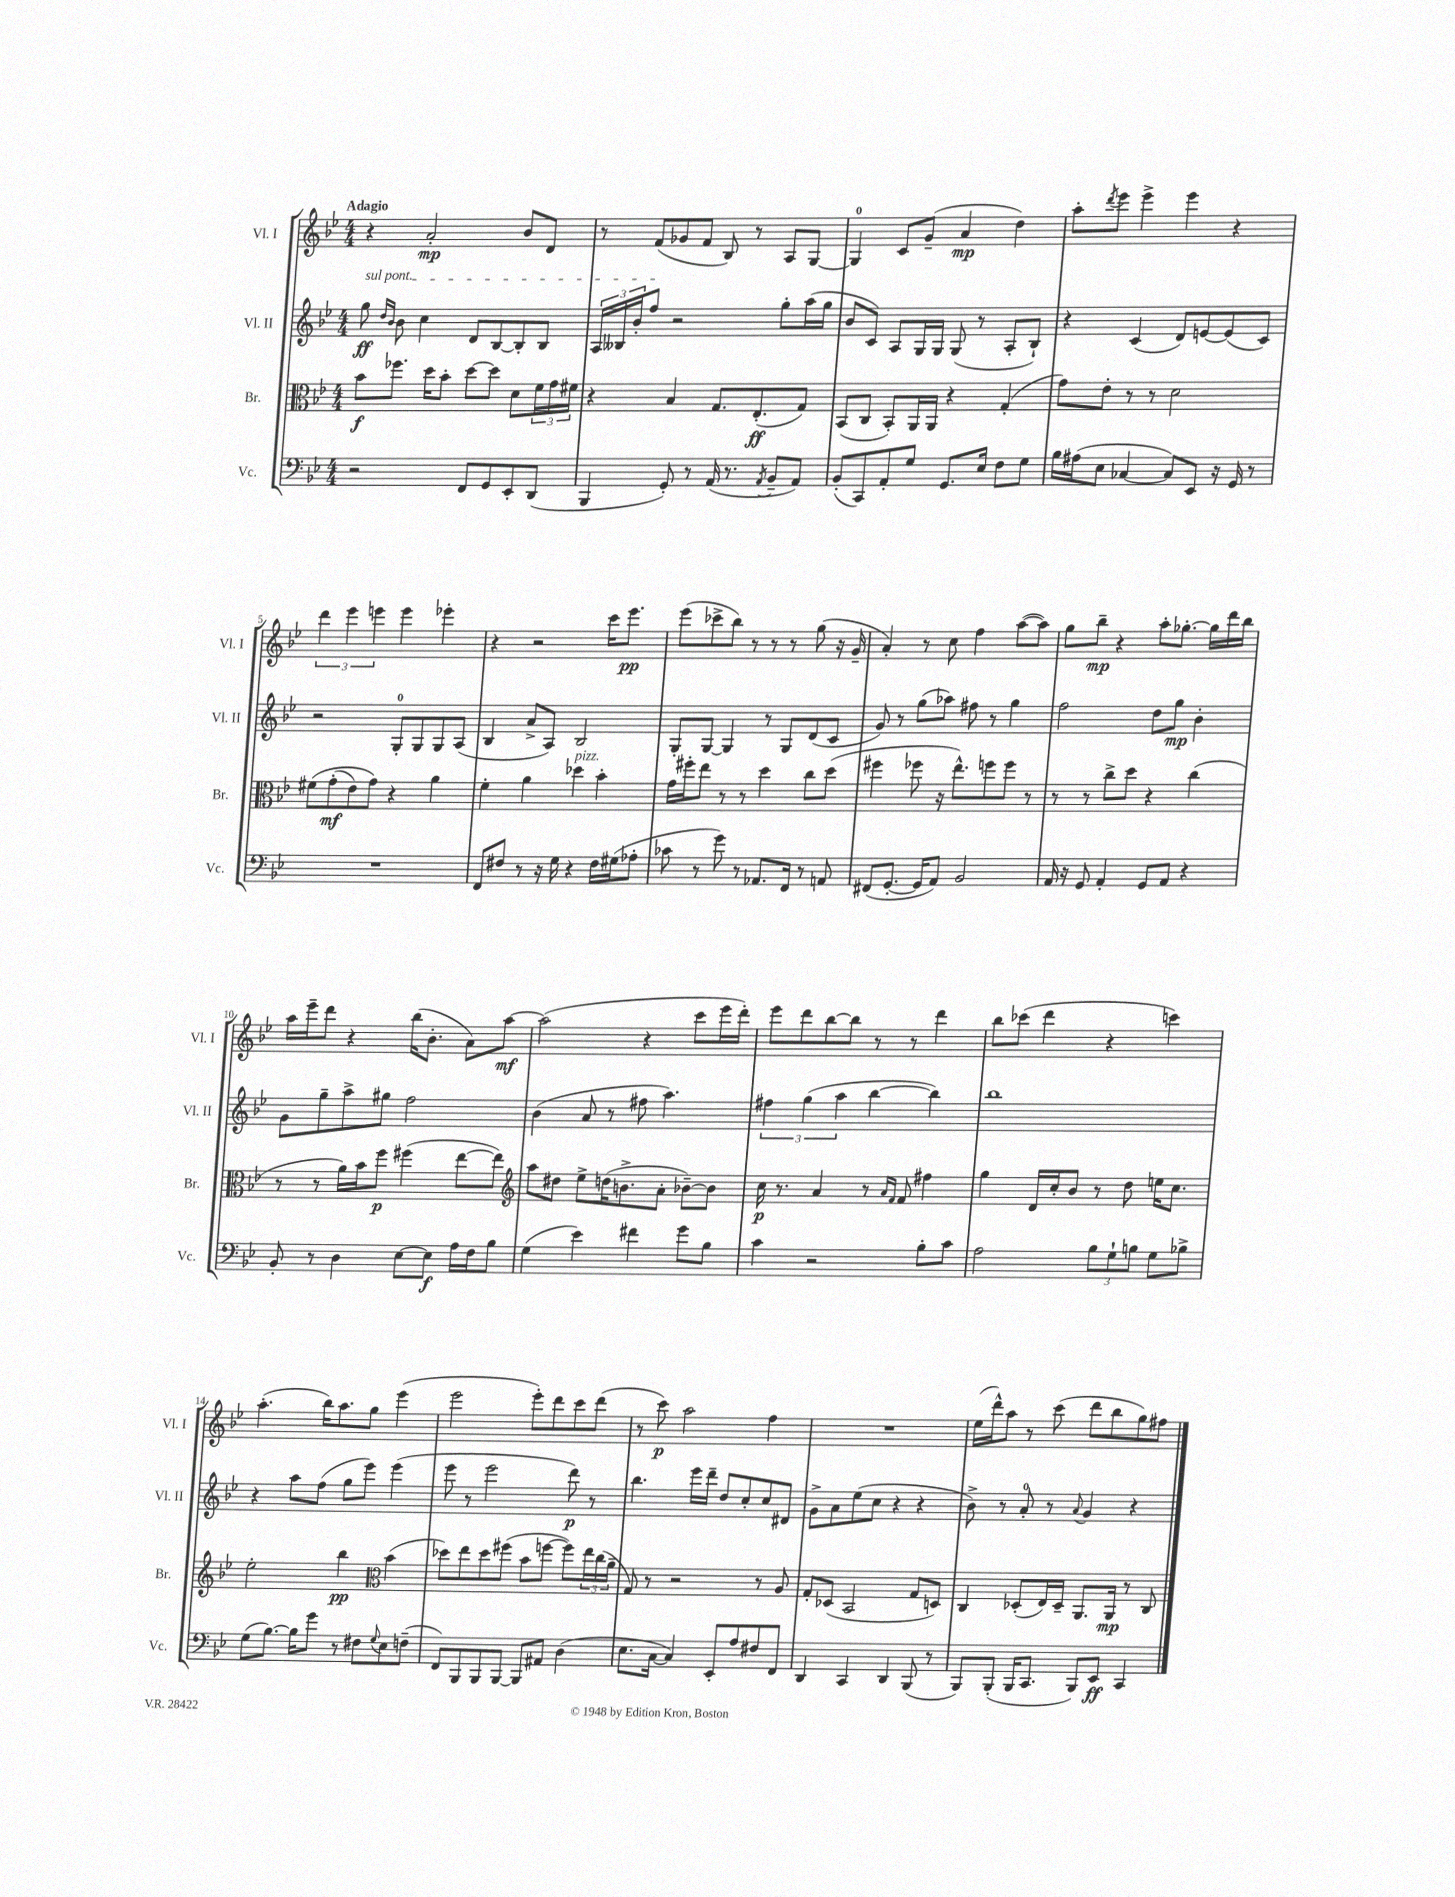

**kern	**dynam	**kern	**dynam	**kern	**dynam	**kern	**dynam
*part4	*part4	*part3	*part3	*part2	*part2	*part1	*part1
*staff4	*staff4	*staff3	*staff3	*staff2	*staff2	*staff1	*staff1
*I"Vc.	*	*I"Br.	*	*I"Vl. II	*	*I"Vl. I	*
*I'Vc.	*	*I'Br.	*	*I'Vl. II	*	*I'Vl. I	*
*clefF4	*	*clefC3	*	*clefG2	*	*clefG2	*
*k[b-e-]	*	*k[b-e-]	*	*k[b-e-]	*	*k[b-e-]	*
*M4/4	*	*M4/4	*	*M4/4	*	*M4/4	*
=1	=1	=1	=1	=1	=1	=1	=1
!	!	!	!	!	!	!LO:TX:a:B:t=Adagio	!
!	!	!	!	!LO:TX:a:i:t=sul pont.	!	!	!
2r	.	8b-\L	f	8gg\	ff	4r	.
.	.	.	.	16qqdd/LL	.	.	.
.	.	.	.	16qqb-/JJ	.	.	.
.	.	8.ff-X\J	.	8b-\	.	.	.
.	.	.	.	4cc\	.	2a'/	mp
.	.	16dd\KL	.	.	.	.	.
.	.	8b-'\J	.	.	.	.	.
8FF/L	.	[8dd\L	.	8d/L	.	.	.
8GG/	.	8dd\J]	.	[8B-/	.	.	.
8EE-'/	.	8d\L	.	8B-'/]	.	8b-/L	.
(8DD/J	.	24f\L	.	8B-/J	.	8d/J	.
.	.	24g\	.	.	.	.	.
.	.	24f#X\JJ	.	.	.	.	.
=2	=2	=2	=2	=2	=2	=2	=2
4BBB-/	.	4r	.	24A/LL	.	8r	.
.	.	.	.	24B--X/	.	.	.
.	.	.	.	24b-'/J	.	.	.
.	.	.	.	8ff/J	.	(8f/L	.
8GG'/)	.	4B-/	.	2r	.	8g-X/	.
8r	.	.	.	.	.	8f/J	.
(16AA/	.	8.G/L	.	.	.	8B-/)	.
8.r	.	.	.	.	.	.	.
.	.	.	.	.	.	8r	.
.	.	(8.E-'/	ff	.	.	.	.
8qAA/	.	.	.	.	.	.	.
8BB-~/L	.	.	.	8gg'\L	.	8A/L	.
8AA/J)	.	8G/J)	.	(16aa\L	.	[8G/J	.
.	.	.	.	16gg\JJ	.	.	.
=3	=3	=3	=3	=3	=3	=3	=3
(8BB-'/L	.	(8BB-/L	.	8b-/L	.	4G/]	.
8CC/)	.	8C/J	.	8c/J)	.	.	.
8AA'/	.	8BB-'/L)	.	8A/L	.	8c/L	.
8G/J	.	16AA/L	.	16G/L	.	(8g~/J	.
.	.	16AA/JJ	.	16G/JJ	.	.	.
8.GG/L	.	4r	.	(8G/	.	4a/	mp
.	.	.	.	8r	.	.	.
16E-/Jk	.	.	.	.	.	.	.
8F\L	.	(4G'/	.	8A'/L	.	4dd\)	.
8G\J	.	.	.	8B-`/J)	.	.	.
=4	=4	=4	=4	=4	=4	=4	=4
16B-\LL	.	8g\L)	.	4r	.	8aa'\L	.
(16A#X\J	.	.	.	.	.	.	.
.	.	.	.	.	.	8qddd/	.
8E-\J	.	8e-'\J	.	.	.	8eee-\J	.
[4C-X/	.	8r	.	(4c/	.	4eee-^\	.
.	.	8r	.	.	.	.	.
8C-/L])	.	2d\	.	8d/L)	.	4eee-\	.
8EE-/J	.	.	.	[8en/	.	.	.
16r	.	.	.	(8e/]	.	4r	.
16GG/	.	.	.	.	.	.	.
8r	.	.	.	8c/J)	.	.	.
!!LO:LB:g=z
=5	=5	=5	=5	=5	=5	=5	=5
1r	.	(8f#X\L	.	2r	.	6ddd\	.
.	.	(8g'\	mf	.	.	.	.
.	.	.	.	.	.	6eee-\	.
.	.	8e-\)	.	.	.	.	.
.	.	.	.	.	.	6eeen\	.
.	.	8g\J)	.	.	.	.	.
.	.	4r	.	8G'/L	.	4eee\	.
.	.	.	.	8G/	.	.	.
.	.	4a\	.	8G/	.	4eee-X'\	.
.	.	.	.	(8A/J	.	.	.
=6	=6	=6	=6	=6	=6	=6	=6
8FF/L	.	4f'\	.	4B-/	.	4r	.
8F#X/J	.	.	.	.	.	.	.
8r	.	4a\	.	8a^/L	.	2r	.
16r	.	.	.	8A/J)	.	.	.
16G\	.	.	.	.	.	.	.
!	!	!LO:TX:a:i:t=pizz.	!	!	!	!	!
4r	.	4dd-X\	.	2B-/	.	.	.
16F#\LL	.	4b-'\	.	.	.	16ccc\KL	.
(16G#X\J	.	.	.	.	.	8.eee-\J	pp
8A-X'\J	.	.	.	.	.	.	.
=7	=7	=7	=7	=7	=7	=7	=7
8c-X\	.	16g\LL	.	8G'/L	.	(8eee-\L	.
.	.	16ff#X'\J	.	.	.	.	.
8r	.	8ee-\J	.	[8G/J	.	8ccc-X^\	.
8g\)	.	8r	.	4G/]	.	8bb-\J)	.
8r	.	8r	.	.	.	8r	.
8.AA-X/L	.	4dd\	.	8r	.	8r	.
.	.	.	.	8G/L	.	8r	.
16FF/Jk	.	.	.	.	.	.	.
8r	.	8cc\L	.	(8d/	.	(8gg\	.
8AAn/	.	(8dd\J	.	8c/J	.	16r	.
.	.	.	.	.	.	16g~/	.
=8	=8	=8	=8	=8	=8	=8	=8
(8FF#X/L	.	4ff#X\	.	8g/)	.	4a'/)	.
[8.GG'/J	.	.	.	8r	.	.	.
.	.	8ff-X\	.	(8gg\L	.	8r	.
16GG/KL]	.	.	.	.	.	.	.
8AA/J)	.	16r	.	8aa-X\J)	.	8cc\	.
.	.	8.ee-^^\L)	.	.	.	.	.
2BB-/	.	.	.	8ff#X\	.	4ff\	.
.	.	8ffn\	.	8r	.	.	.
.	.	8ff\J	.	4gg\	.	([8aa\L	.
.	.	8r	.	.	.	8aa\J])	.
=9	=9	=9	=9	=9	=9	=9	=9
16AA/	.	8r	.	2ff\	.	8gg\L	.
16r	.	.	.	.	.	.	.
8GG/	.	8r	.	.	.	8bb-~\J	mp
4AA'/	.	8cc^\L	.	.	.	4r	.
.	.	8dd\J	.	.	.	.	.
8GG/L	.	4r	.	8dd\L	.	8aa'\L	.
8AA/J	.	.	.	8gg\J	mp	[8.gg-X'\J	.
4r	.	(4cc\	.	4b-'\	.	.	.
.	.	.	.	.	.	16gg-\LL]	.
.	.	.	.	.	.	16ddd\	.
.	.	.	.	.	.	16bb-\JJ	.
!!LO:LB:g=z
=10	=10	=10	=10	=10	=10	=10	=10
8BB-'/	.	8r	.	8g\L	.	16aa\LL	.
.	.	.	.	.	.	16eee-~\J	.
8r	.	8r	.	8gg~\	.	8ddd\J	.
4D\	.	16a\LL)	.	8aa^\	.	4r	.
.	.	16b-\J	.	.	.	.	.
.	.	8ff\J	p	8gg#X\J	.	.	.
[8E-\L	.	(4ff#X\	.	2ff\	.	(16bb-\KL	.
.	.	.	.	.	.	8.b-'\J	.
8E-\J]	f	.	.	.	.	.	.
16A\LL	.	[8ee-\L	.	.	.	8a\L)	.
16F\J	.	.	.	.	.	.	.
8B-\J	.	8ee-\J])	.	.	.	[8aa\J	mf
=11	=11	=11	=11	=11	=11	=11	=11
*	*	*clefG2	*	*	*	*	*
(4G\	.	8aa\L	.	(4b-\	.	(2aa\]	.
.	.	8dd#X\J	.	.	.	.	.
4e-\)	.	8ee-^\L	.	8a/	.	.	.
.	.	(16ddn\K	.	8r	.	.	.
.	.	8.bn^\	.	.	.	.	.
4f#X\	.	.	.	8ff#X\	.	4r	.
.	.	8a'\J	.	4.aa\)	.	.	.
8g\L	.	[8b-X~\L)	.	.	.	8ccc\L	.
8B-\J	.	8b-\J]	.	.	.	16eee-\L	.
.	.	.	.	.	.	16ddd'\JJ)	.
=12	=12	=12	=12	=12	=12	=12	=12
4c\	.	16cc\	p	6ff#X\	.	8eee-\L	.
.	.	8.r	.	.	.	.	.
.	.	.	.	.	.	8ddd\	.
.	.	.	.	(6gg\	.	.	.
2r	.	4a/	.	.	.	[8bb-\	.
.	.	.	.	6aa\	.	.	.
.	.	.	.	.	.	8bb-\J]	.
.	.	8r	.	[4bb-\	.	8r	.
.	.	16qqa/LL	.	.	.	.	.
.	.	16qqf/JJ	.	.	.	.	.
.	.	8f/	.	.	.	8r	.
8B-'\L	.	4ff#X\	.	4bb-\])	.	4ddd\	.
8c\J	.	.	.	.	.	.	.
=13	=13	=13	=13	=13	=13	=13	=13
2A\	.	4gg\	.	1bb-	.	8bb-\L	.
.	.	.	.	.	.	(8ccc-X\J	.
.	.	16d/LL	.	.	.	4ddd\	.
.	.	16cc'/J	.	.	.	.	.
.	.	8b-/J	.	.	.	.	.
12B-\L	.	8r	.	.	.	4r	.
12G`\	.	.	.	.	.	.	.
.	.	8dd\	.	.	.	.	.
12Bn\J	.	.	.	.	.	.	.
8G\L	.	16een\KL	.	.	.	4cccn\)	.
.	.	8.cc\J	.	.	.	.	.
8B-X^\J	.	.	.	.	.	.	.
!!LO:LB:g=z
=14	=14	=14	=14	=14	=14	=14	=14
(8G\L	.	2ee-'\	.	4r	.	(4.aa'\	.
[8.B-\J)	.	.	.	.	.	.	.
.	.	.	.	8aa\L	.	.	.
16B-\KL]	.	.	.	.	.	.	.
8g\J	.	.	.	(8ff\J	.	16bb-\KL)	.
.	.	.	.	.	.	8.aa\	.
8r	.	4bb-\	pp	8gg\L	.	.	.
8F#X\L	.	.	.	8eee-\J)	.	8gg\J	.
8qqG/	.	.	.	.	.	.	.
*	*	*clefC3	*	*	*	*	*
8E-\	.	(4b-\	.	(4eee-\	.	(4eee-\	.
(8Fn~\J	.	.	.	.	.	.	.
=15	=15	=15	=15	=15	=15	=15	=15
8FF/L)	.	8dd-X\L)	.	8eee-\	.	2eee-\	.
8BBB-/	.	8ee-\	.	8r	.	.	.
8BBB-/	.	8dd-\	.	2eee-\	.	.	.
[8BBB-/J	.	(8ff#X\J	.	.	.	.	.
8BBB-/L]	.	8b-\L	.	.	.	8eee-'\L)	.
8AA#X/J	.	[8ffn\J	.	.	.	8ddd\	.
(4D\	.	8ff\L])	.	8ddd\)	p	8ccc\	.
.	.	24ee-\L	.	8r	.	(8ddd\J	.
.	.	(24cc\	.	.	.	.	.
.	.	24a~\JJ	.	.	.	.	.
=16	=16	=16	=16	=16	=16	=16	=16
8.E-\L	.	8G/)	.	4.bb-\	.	8r	.
.	.	8r	.	.	.	8ccc\)	p
[16C\Jk	.	.	.	.	.	.	.
4C/])	.	2r	.	.	.	2aa\	.
.	.	.	.	16eee-\LL	.	.	.
.	.	.	.	16ddd~\JJ	.	.	.
8EE-'/L	.	.	.	8dd/L	.	.	.
8A/	.	.	.	8cc'/	.	.	.
8F#X/	.	8r	.	8cc/	.	4ff\	.
8FF/J	.	8A/	.	8d#X/J	.	.	.
=17	=17	=17	=17	=17	=17	=17	=17
4DD/	.	8G'/L	.	8g^\L	.	1r	.
.	.	(8D-X/J	.	8a\	.	.	.
4CC/	.	2BB-/	.	(8ee-\	.	.	.
.	.	.	.	8cc\J	.	.	.
4DD/	.	.	.	4r	.	.	.
(8BBB-/	.	8G/L	.	4r	.	.	.
8r	.	8Dn/J)	.	.	.	.	.
=18	=18	=18	=18	=18	=18	=18	=18
8BBB-/L)	.	4C/	.	8b-^\)	.	(16ee-\LL	.
.	.	.	.	.	.	16ddd^^\J)	.
(8BBB-'/J	.	.	.	8r	.	8aa\J	.
16BBB-/KL	.	(8D-X'/L	.	8a'/	.	8r	.
8.CC/J	.	.	.	.	.	.	.
.	.	16E-/L)	.	8r	.	(8ccc\	.
.	.	16D-~/JJ	.	.	.	.	.
.	.	.	.	8qqa/	.	.	.
8BBB-/L)	.	8.AA/L	.	4g/	.	8ddd\L	.
8EE-/J	ff	.	.	.	.	8bb-\	.
.	.	16AA/Jk	mp	.	.	.	.
4CC/	.	8r	.	4r	.	8gg\)	.
.	.	8C/	.	.	.	8ff#X\J	.
==	==	==	==	==	==	==	==
*-	*-	*-	*-	*-	*-	*-	*-
